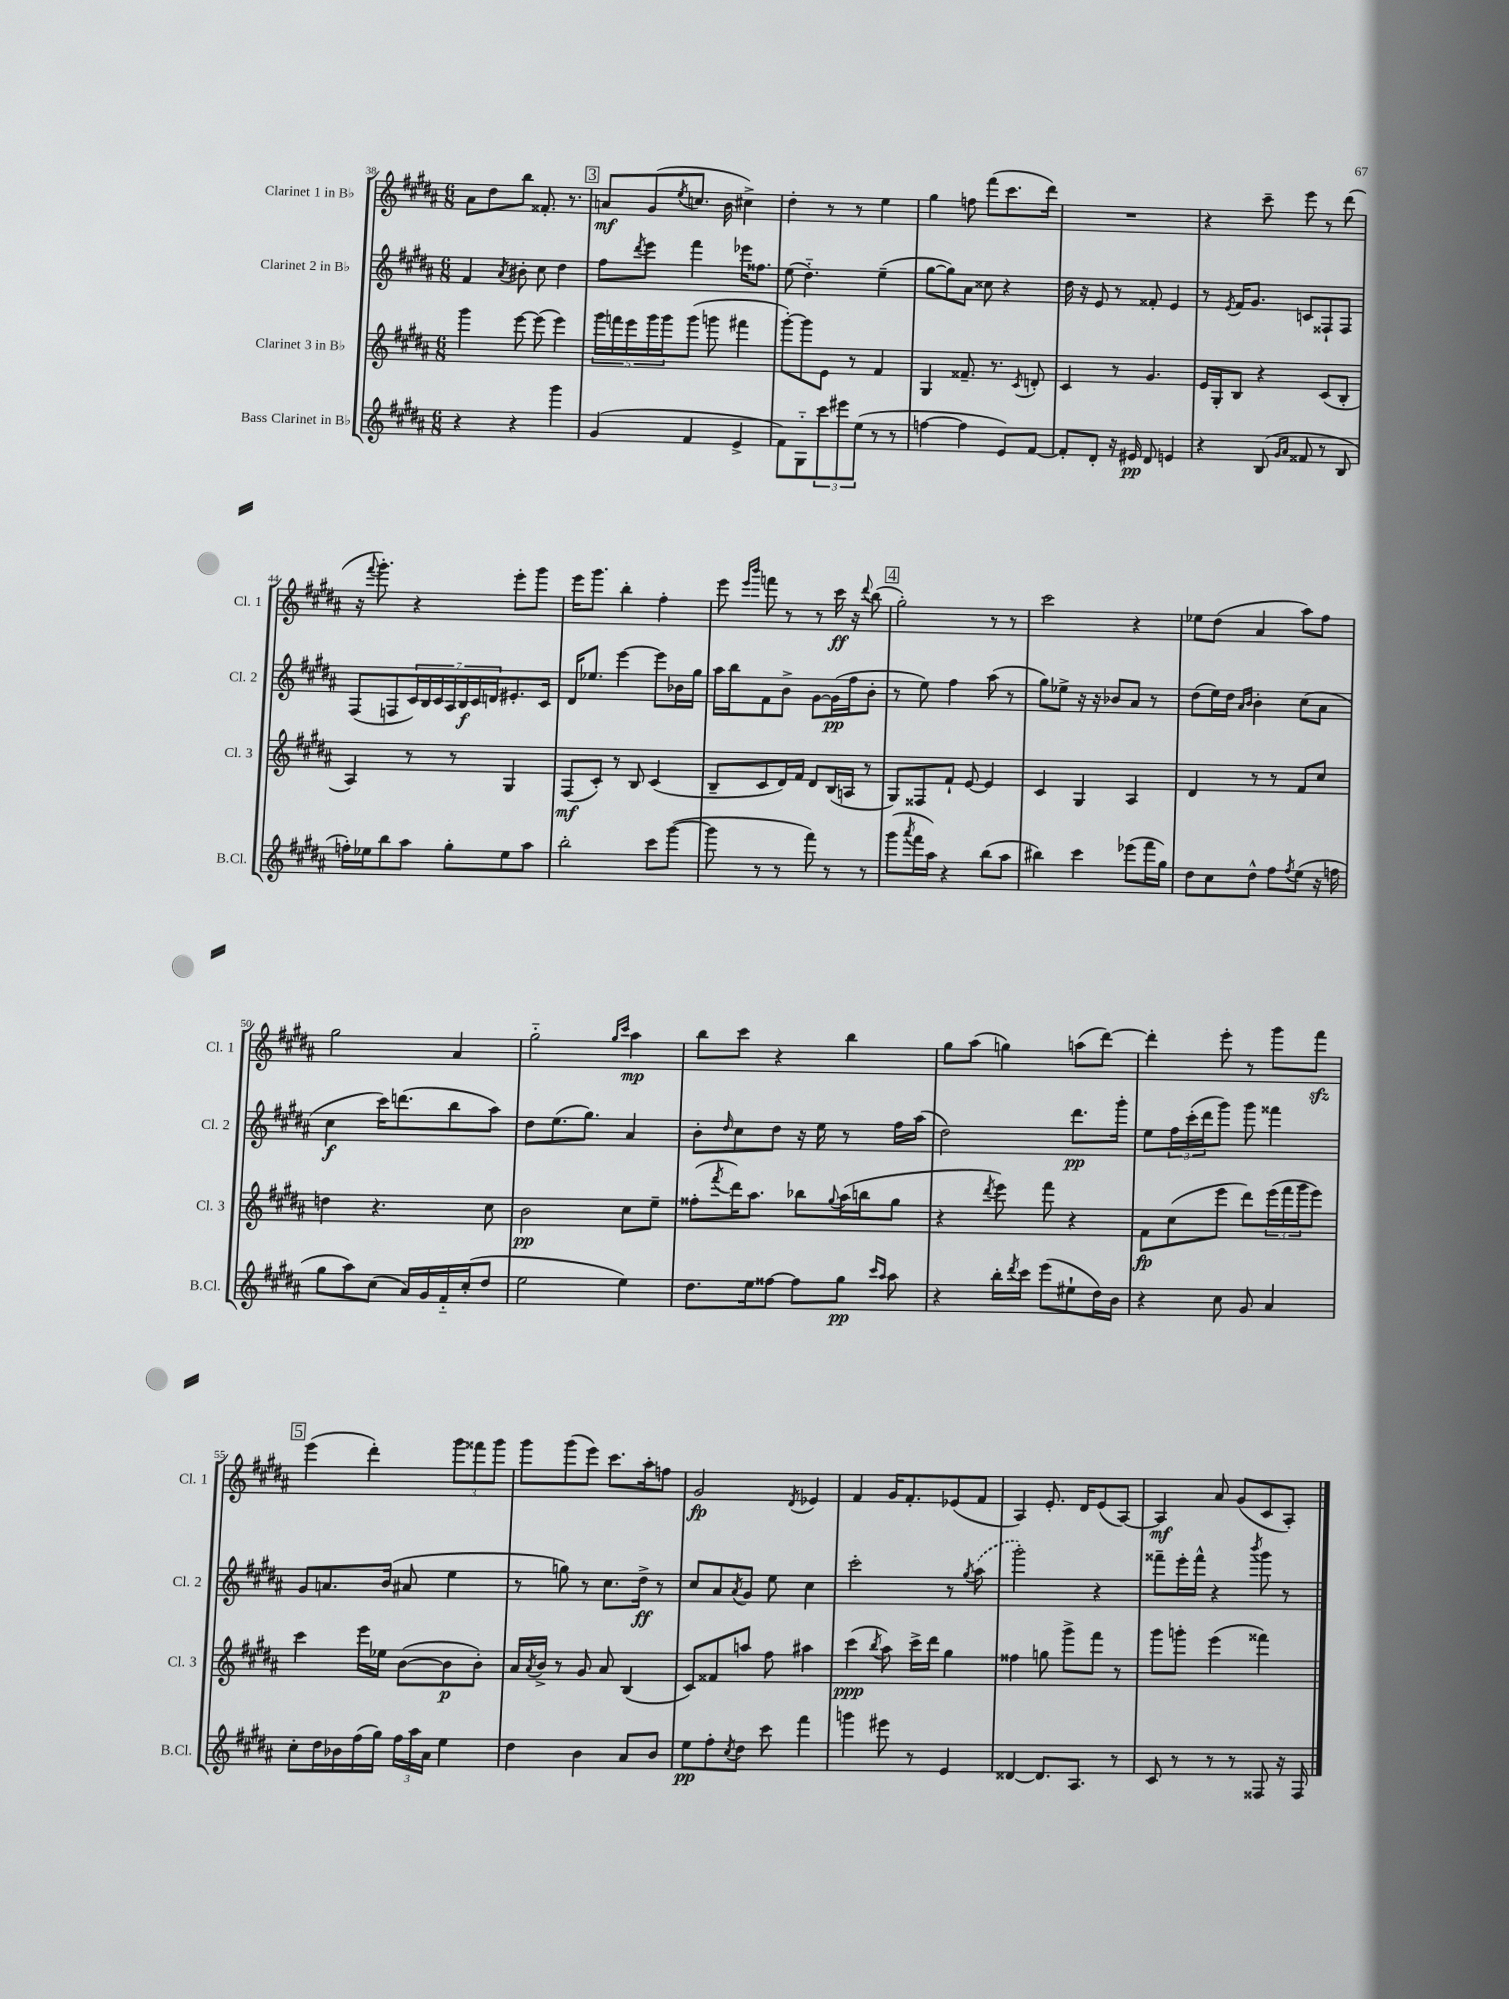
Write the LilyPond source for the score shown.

<<
\new StaffGroup <<
\new Staff = "s0" \with { instrumentName = "Clarinet 1 in Bb" shortInstrumentName = "Cl. 1" } {
    \clef treble \key b \major \numericTimeSignature \time 6/8
    ais'8 dis''8 b''8 fisis'8.-. r8. |
    \mark \markup { \box "3" } a'8\mf gis'8( \acciaccatura { e''8 } c''8. b'16 cis''4->) |
    dis''4-. r8 r8 e''4 |
    gis''4 f''8 fis'''8( cis'''8. dis'''16) |
    R2. |
    r4 cis'''8-- e'''8 r8 dis'''8( |
    r16 \appoggiatura { fis'''8 } gis'''8.-.) r4 e'''8-. gis'''8 |
    e'''16 gis'''8. b''4-. fis''4-. |
    e'''8 \grace { e'''16 b'''16 } f'''8 r8 r8 cis'''16\ff r16 \appoggiatura { dis'''8 } b''8( |
    \mark \markup { \box "4" } gis''2-.) r8 r8 |
    cis'''2 r4 |
    ees''8 dis''8( ais'4 ais''8) fis''8 |
    gis''2 ais'4 |
    gis''2-_ \grace { gis''16 cis'''16 } ais''4\mp |
    b''8 cis'''8 r4 b''4 |
    gis''8 ais''8( g''4) a''8( dis'''8~) |
    dis'''4-. e'''8-. r8 gis'''8 fis'''8\sfz |
    \mark \markup { \box "5" } e'''4( dis'''4-.) \tuplet 3/2 { gis'''8 fisis'''8 gis'''8 } |
    gis'''8 gis'''8( e'''8) cis'''8. ais''16-. f''8 |
    gis'2\fp \acciaccatura { dis'8 } ees'4 |
    fis'4 gis'16 fis'8.-. ees'8( fis'8 |
    ais4) e'8.-. dis'16 e'8( ais8~) |
    ais4\mf ais'8 gis'8( cis'8 ais8-.) \bar "|." |
}
\new Staff = "s1" \with { instrumentName = "Clarinet 2 in Bb" shortInstrumentName = "Cl. 2" } {
    \clef treble \key b \major \numericTimeSignature \time 6/8
    fis'4 \acciaccatura { ais'8 } bis'8-. cis''8 dis''4 |
    \mark \markup { \box "3" } fis''8 \acciaccatura { dis'''8 } e'''8 fis'''4 ees'''16 fisis''8. |
    e''8( dis''4.-_) e''4--( |
    gis''8~ gis''8) ais'8 cisis''8 r4 |
    dis''16 r16 e'8 r8 fisis'8-. e'4 |
    r8 \acciaccatura { e'8 } fis'16 gis'8. c'8 fisis8-! fisis8 |
    fis8( f8 \tuplet 7/4 { cis'16) b16 cis'16 ais16 b16\f cis'16 d'16 } eis'8.-. cis'16 |
    dis'16 ees''8. e'''4~ e'''8 bes'16 gis''16 |
    ais''16 b''16 fis'8 b'8-> gis'8~ gis'16\pp( fis''16 b'8-. |
    \mark \markup { \box "4" } r8 e''8) fis''4 ais''8( r8 |
    gis''8) ees''8-> r16 r16 bes'8 ais'8 r8 |
    dis''8( e''16) dis''16 \grace { ais'16 b'16 } b'4-. cis''8( ais'8 |
    cis''4\f cis'''16) d'''8.( b''8 ais''8) |
    dis''8 e''8.( gis''8.) ais'4 |
    b'8-. \grace { dis''16 } cis''8 dis''8 r16 e''16 r8 fis''16 ais''16( |
    dis''2) dis'''8.\pp gis'''16-. |
    e''8 \tuplet 3/2 { fis''16 cis'''16-.( dis'''16 } gis'''8) gis'''8 fisis'''4 |
    \mark \markup { \box "5" } gis'8 a'8. b'16( ais'8 e''4 |
    r8 g''8) r8 cis''8. dis''16->\ff r8 |
    cis''8 ais'8 \acciaccatura { ais'8 } gis'8 e''8 cis''4 |
    cis'''2-. r8 \acciaccatura { gis''8 } \once \slurDashed ais''8( |
    gis'''2-.) r4 |
    fisis'''8-- e'''16-. fisis'''16-^ r4 \acciaccatura { b'''8 } gis'''8 r8 \bar "|." |
}
\new Staff = "s2" \with { instrumentName = "Clarinet 3 in Bb" shortInstrumentName = "Cl. 3" } {
    \clef treble \key b \major \numericTimeSignature \time 6/8
    gis'''4 e'''8~ e'''8( e'''4) |
    \mark \markup { \box "3" } \tuplet 5/4 { gis'''16 f'''16 e'''16 gis'''16 gis'''16 } gis'''8( g'''8 fis'''4 |
    gis'''8~-.) gis'''8 e'8 r8 fis'4 |
    gis4 fisis'8.-- r8. \acciaccatura { cis'8 } d'8-. |
    cis'4 r8 gis'4. |
    e'16 gis16-. b8 r4 cis'8( b8-. |
    ais4) r8 r8 gis4 |
    fis8\mf( cis'8-.) r8 b8 cis'4( |
    b8-- cis'8 dis'16) fis'16 dis'8 b16( a16 r8 |
    \mark \markup { \box "4" } gis8) fisis8 fis'8-! e'8~ e'4 |
    cis'4 gis4 ais4 |
    dis'4 r8 r8 fis'8 cis''8 |
    d''4 r4. cis''8 |
    b'2\pp cis''8 e''8-- |
    fisis''8-.( \acciaccatura { fis'''8 } dis'''16) ais''8. bes''8 \appoggiatura { gis''8 } ais''16( b''16 gis''8 |
    r4 \acciaccatura { dis'''8 } e'''8) fis'''8 r4 |
    fis'8\fp cis''8( e'''8 dis'''8) \tuplet 3/2 { e'''16( fis'''16 gis'''16 } e'''8) |
    \mark \markup { \box "5" } cis'''4 e'''16 ees''16 b'8~( b'8\p b'8-.) |
    ais'16 \acciaccatura { ais'8 } b'16-> r8 gis'8 ais'8 b4( |
    cis'8) fisis'8 a''8 fis''8 ais''4 |
    cis'''4\ppp( \acciaccatura { b''8 } ais''8) cis'''16-> dis'''16 gis''4 |
    fisis''4 g''8 gis'''8-> fis'''8 r8 |
    gis'''8 g'''8-. e'''4( fisis'''4) \bar "|." |
}
\new Staff = "s3" \with { instrumentName = "Bass Clarinet in Bb" shortInstrumentName = "B.Cl." } {
    \clef treble \key b \major \numericTimeSignature \time 6/8
    r4 r4 gis'''4 |
    \mark \markup { \box "3" } gis'4( fis'4 e'4-> |
    fis'8) gis8-_ \tuplet 3/2 { cis'''8 eis'''8 e''8( } r8 r8 |
    f''4~ f''4 e'8) fis'8~ |
    fis'8-. dis'8-. r16 eis'16\pp dis'8 e'4 |
    r4 b8( \grace { gis'16 ais'16 } fisis'8 r8 b8 |
    f''16-.) ees''16 b''8 ais''8 gis''8-. ees''8 ais''8 |
    b''2-. cis'''8 gis'''8~( |
    gis'''8 r8 r8 fis'''8) r8 r8 |
    \mark \markup { \box "4" } gis'''8( \acciaccatura { ais'''8 } fis'''16 ais''16) r4 b''8( ais''8 |
    bis''4) cis'''4 ees'''8( fis'''16 gis''16) |
    dis''8 cis''8 dis''8-^ fis''8 \acciaccatura { fis''8 } e''8( r16 f''16 |
    gis''8 ais''8) cis''8( ais'16) gis'16 fis'16-_ cis''16-.( dis''8 |
    e''2 e''4) |
    dis''8. e''16 fisis''8~ fisis''8 gis''8\pp \grace { cis'''16 ais''16 } ais''8 |
    r4 b''16-. \acciaccatura { dis'''8 } cis'''16 e'''8( eis''8-! dis''16) b'16 |
    r4 cis''8 gis'8 ais'4 |
    \mark \markup { \box "5" } cis''8-. dis''16 bes'16 fis''16( gis''16) \tuplet 3/2 { fis''16 ais''16 ais'16 } e''4 |
    dis''4 b'4 ais'8 b'8 |
    e''8\pp fis''8-. \acciaccatura { cis''8 } dis''8 cis'''8 fis'''4 |
    g'''4 eis'''8 r8 e'4 |
    disis'4~ disis'8. ais8. r8 |
    cis'8 r8 r8 r8 fisis8 r16 fisis16 \bar "|." |
}
>>
>>
\layout { \context { \Score currentBarNumber = #38 } }
